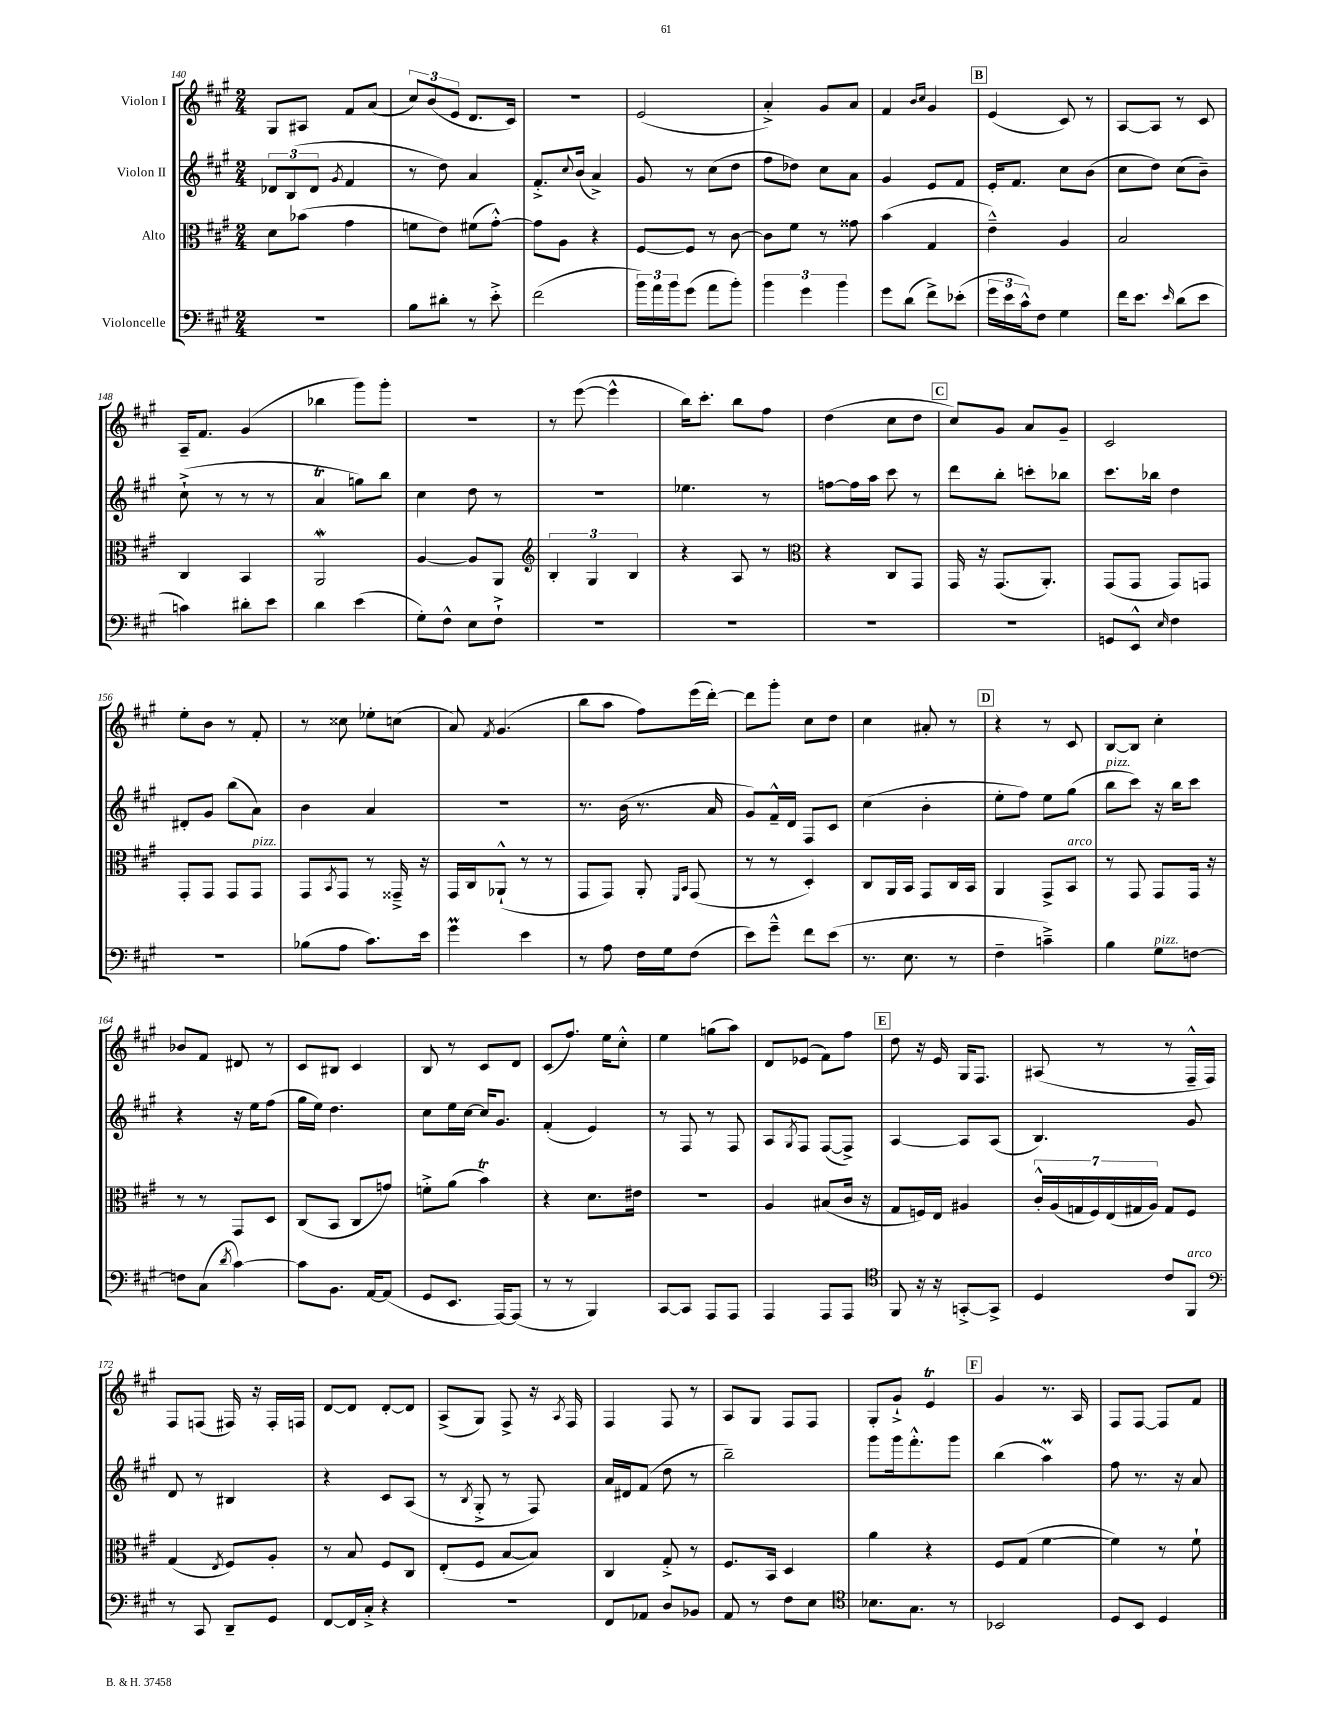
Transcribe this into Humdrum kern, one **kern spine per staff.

**kern	**kern	**kern	**kern
*part4	*part3	*part2	*part1
*staff4	*staff3	*staff2	*staff1
*I"Violoncelle	*I"Alto	*I"Violon II	*I"Violon I
*clefF4	*clefC3	*clefG2	*clefG2
*k[f#c#g#]	*k[f#c#g#]	*k[f#c#g#]	*k[f#c#g#]
*M2/4	*M2/4	*M2/4	*M2/4
=140	=140	=140	=140
2r	8d\L	12d-X/L	8G#/L
.	.	(12B/	.
.	(8b-X\J	.	8A#X/J
.	.	12d-/J	.
.	.	8qg#/	.
.	4g#\	4f#/	8f#/L
.	.	.	(8a/J
=141	=141	=141	=141
8B\L	8fn\L	8r	12cc#/L)
.	.	.	(12b/
8d#X'\J	8e\J)	8dd\)	.
.	.	.	12e/J
8r	(8f#X\L	4a/	8.d/L
8e'^\	[8g#'^^\J)	.	.
.	.	.	16c#/Jk)
=142	=142	=142	=142
(2f#\	8g#\L]	8.f#'^/L	2r
.	8A\J	.	.
.	.	8qqcc#/	.
.	.	(16b/Jk	.
.	4r	4a^/)	.
=143	=143	=143	=143
24b\LL)	[8F#/L	8g#/	(2e/
24a\	.	.	.
24b\J	.	.	.
(8g#\J	8F#/J]	8r	.
8a\L	8r	(8cc#\L	.
8b'\J)	[8c#\	8dd\J	.
=144	=144	=144	=144
6b\	8c#\L]	8ff#\L	4a'^/)
.	8f#\J	8dd-X\J)	.
6g#\	.	.	.
.	8r	8cc#\L	8g#/L
6b\	.	.	.
.	8g##X\	8a\J	8a/J
=145	=145	=145	=145
8g#\L	(4b\	4g#/	4f#/
(8d\J	.	.	.
.	.	.	16qqb/LL
.	.	.	16qqcc#/JJ
8f#^\L)	4G#/	8e/L	4g#/
(8e-X'\J	.	8f#/J	.
!!LO:REH:place=s1:t=B
=146	=146	=146	=146
24g#\LL	4e~^^\)	16e'/KL	(4e/
24e\	.	.	.
.	.	8.f#/J	.
24c#^^\J)	.	.	.
8F#\J	.	.	.
4G#\	4A/	8cc#\L	8c#/)
.	.	(8b\J	8r
=147	=147	=147	=147
16f#\KL	2B/	8cc#\L	[8A/L
8.e\J	.	.	.
.	.	8dd\J)	8A/J]
16qqe/	.	.	.
(8d\L	.	(8cc#\L	8r
8e\J	.	8b~\J)	8c#/
!!LO:LB:g=z
=148	=148	=148	=148
4cn\)	4C#/	(8cc#`^\	16A~/KL
.	.	.	8.f#/J
.	.	8r	.
8d#X'\L	4BB/	8r	(4g#/
8e\J	.	8r	.
=149	=149	=149	=149
4d\	2AAw/	4aT/	4bb-X\
(4e\	.	8ggn\L)	8ggg#\L)
.	.	8bb\J	8ggg#'\J
=150	=150	=150	=150
8G#'\L)	[4A/	4cc#\	2r
8F#^^\J	.	.	.
8E\L	8A/L]	8dd\	.
8F#`^\J	8AA/J	8r	.
=151	=151	=151	=151
*	*clefG2	*	*
2r	6B'/	2r	8r
.	.	.	([8eee\
.	6G#/	.	.
.	.	.	4eee^^\]
.	6B/	.	.
=152	=152	=152	=152
2r	4r	4.ee-X\	16bb\KL)
.	.	.	8.ccc#'\J
.	8A/	.	8bb\L
.	8r	8r	8ff#\J
=153	=153	=153	=153
*	*clefC3	*	*
2r	4r	[8ffn\L	(4dd\
.	.	16ff\L]	.
.	.	16aa\JJ	.
.	8C#/L	8ccc#\	8cc#\L
.	8GG#/J	8r	8dd\J
!!LO:REH:place=s1:t=C
=154	=154	=154	=154
2r	16GG#/	8ddd\L	8cc#/L)
.	16r	.	.
.	(8.GG#/L	8bb'\J	8g#/J
.	.	8cccn'\L	8a/L
.	8.AA'/J)	.	.
.	.	8bb-X\J	8g#~/J
=155	=155	=155	=155
8GGn/L	(8GG#/L	8.ccc#\L	2c#/
8EE^^/J	8GG#/J	.	.
.	.	16bb-X\Jk	.
16qqE/	.	.	.
4F#\	8GG#/L)	4dd\	.
.	8GGn/J	.	.
!!LO:LB:g=z
=156	=156	=156	=156
2r	8GG#'/L	8d#X'/L	8ee'\L
.	8GG#/J	8g#/J	8b\J
.	8GG#/L	(8bb\L	8r
!	!LO:TX:a:i:t=pizz.	!	!
.	8GG#/J	8a\J)	8f#'/
=157	=157	=157	=157
(8B-X\L	8GG#/L	4b\	8r
.	8qBB/	.	.
8A\J	8GG#/J	.	8cc##X\
8.c#\L)	8r	4a/	8ee-X'\L
.	16GG##X~^/	.	(8ccn\J
16e\Jk	16r	.	.
=158	=158	=158	=158
4g#m\	16GG#/LL	2r	8a/)
.	16C#/J	.	.
.	.	.	8qf#/
.	(8AA-X`^^/J	.	(4.g#/
4e\	8r	.	.
.	8r	.	.
=159	=159	=159	=159
8r	8GG#/L	8.r	8bb\L
8A\	8GG#/J)	.	8aa\J
.	.	(16b\	.
16F#\LL	8AA'/	8.r	8ff#\L)
16G#\J	.	.	.
.	16qqFF#/LL	.	.
.	16qqBB/JJ	.	.
(8F#\J	(8GG#/	.	(16eee\L
.	.	16a/	[16ddd'\JJ)
=160	=160	=160	=160
8e\L)	8r	8g#/L)	8ddd\L]
8g#~^^\J	8r	16f#~^^/L	8ggg#'\J
.	.	16d/JJ	.
8f#\L	4D'/)	8F#/L	8cc#\L
(8e\J	.	8c#/J	8dd\J
=161	=161	=161	=161
8.r	8C#/L	(4cc#\	4cc#\
.	16AA/L	.	.
8.E\	16BB/JJ	.	.
.	8GG#/L	4b'\	8a#X'/
8r	16C#/L	.	8r
.	16BB/JJ	.	.
!!LO:REH:place=s1:t=D
=162	=162	=162	=162
4F#~\	4AA/	8ee'\L	4r
.	.	8ff#\J)	.
4cn~^\)	8GG#^/L	8ee\L	8r
!	!LO:TX:a:i:t=arco	!	!
.	8BB/J	(8gg#\J	8c#/
=163	=163	=163	=163
!	!	!LO:TX:a:i:t=pizz.	!
4B\	8r	8bb\L	[8B/L
.	8GG#/	8ccc#\J)	8B/J]
!LO:TX:a:i:t=pizz.	!	!	!
8G#\L	8GG#/L	16r	4cc#'\
.	.	16bb\KL	.
[8Fn\J	16GG#/Jk	8ccc#\J	.
.	16r	.	.
!!LO:LB:g=z
=164	=164	=164	=164
8Fn\L]	8r	4r	8b-X/L
(8C#\J	8r	.	8f#/J
8qd/	.	.	.
[4c#\)	8GG#/L	16r	8d#X/
.	.	16ee\KL	.
.	8D/J	(8ff#\J	8r
=165	=165	=165	=165
8c#\L]	(8C#/L	16gg#\LL	8c#/L
.	.	16ee\JJ)	.
8.BB\J	8BB/J	4.dd\	8B#X/J
.	8C#/L	.	4c#/
[16AA/KL	.	.	.
(8AA/J]	8gn/J)	.	.
=166	=166	=166	=166
8GG#/L	8fn'^\L	8cc#\L	8B/
8.EE/J	(8a\J	16ee\L	8r
.	.	[16cc#\JJ	.
.	4bT\)	16cc#/KL]	8c#/L
[16AAA/KL)	.	8.g#/J	.
(8AAA/J]	.	.	8d/J
=167	=167	=167	=167
8r	4r	(4f#'/	(8c#/L
8r	.	.	8.ff#/J)
4BBB/)	8.d\L	4e/)	.
.	.	.	16ee\KL
.	.	.	8cc#'^^\J
.	16e#X\Jk	.	.
=168	=168	=168	=168
[8CC#/L	2r	8r	4ee\
8CC#/J]	.	8F#/	.
8AAA/L	.	8r	(8ggn\L
8AAA/J	.	8F#/	8aa\J)
=169	=169	=169	=169
4AAA/	4A/	8A/L	8d/L
.	.	8qG#/	.
.	.	8F#/J	(8e-X/J
8AAA/L	(8B#X/L	([8F#/L	8f#\L)
8AAA/J	16c#/Jk	8F#^/J])	8ff#\J
.	16r	.	.
!!LO:REH:place=s1:t=E
=170	=170	=170	=170
*clefC4	*	*	*
8FF#/	8G#/L	[4A/	8dd\
16r	16Fn/L)	.	16r
16r	16E/JJ	.	16e/
[8GGn'^/L	4A#X/	8A/L]	16G#/KL
.	.	.	8.F#/J
8GG^/J]	.	(8A/J	.
=171	=171	=171	=171
4D/	28c#'^^/LL	4.B/)	(8A#X/
.	(28A/	.	.
.	28Gn/	.	.
.	28F#/)	.	.
.	.	.	8r
.	(28E/	.	.
.	28G#X/	.	.
.	28A/JJ)	.	.
8c#/L	8G#/L	.	8r
!LO:TX:a:i:t=arco	!	!	!
8FF#/J	8F#/J	8g#/	16F#~^^/LL
.	.	.	16F#/JJ)
!!LO:LB:g=z
=172	=172	=172	=172
*clefF4	*	*	*
8r	(4G#/	8d/	8F#/L
8CC#/	.	8r	(8Fn/J
.	8qE/	.	.
8DD~/L	8F#/L)	4B#X/	16F#X/)
.	.	.	16r
8GG#/J	8A'/J	.	16F#'/LL
.	.	.	16Fn/JJ
=173	=173	=173	=173
[8FF#/L	8r	4r	[8d/L
16FF#/L]	8B/	.	8d/J]
16C#'^/JJ	.	.	.
4r	8F#/L	8c#/L	[8d'/L
.	8C#/J	(8A/J	8d/J]
=174	=174	=174	=174
2r	(8E'/L	8r	(8A^/L
.	.	8qB/	.
.	8F#/J	8G#'^/	8G#/J)
.	[8B/L	8r	8F#^/
.	8B/J])	8F#/)	16r
.	.	.	8qA/
.	.	.	16F#/
=175	=175	=175	=175
8FF#/L	4C#/	16a/LL	4F#/
.	.	16d#X/J	.
8AA-X/J	.	(8f#/J	.
8D/L	8G#'^/	8dd\	8F#/
8BB-X/J	8r	8r	8r
=176	=176	=176	=176
8AA/	8.F#/L	2bb~\)	8A/L
8r	.	.	8G#/J
.	16BB/Jk	.	.
8F#\L	4D/	.	8F#/L
8E\J	.	.	8F#/J
=177	=177	=177	=177
*clefC4	*	*	*
8.B-X\L	4a\	8ggg#\L	8G#'/L
.	.	16ggg#\k	8g#`^/J
8.G#\J	.	8.fff#'^^\	.
.	4r	.	4eT/
8r	.	8ggg#\J	.
!!LO:REH:place=s1:t=F
=178	=178	=178	=178
2BB-X/	8F#/L	(4bb\	4g#/
.	(8G#/J	.	.
.	[4f#\	4aaM\)	8.r
.	.	.	16A/
=179	=179	=179	=179
8D/L	4f#\])	8ff#\	8F#/L
8BB/J	.	8.r	[8F#/J
4D/	8r	.	8F#/L]
.	.	16r	.
.	8f#`\	8a/	8f#/J
==	==	==	==
*-	*-	*-	*-
